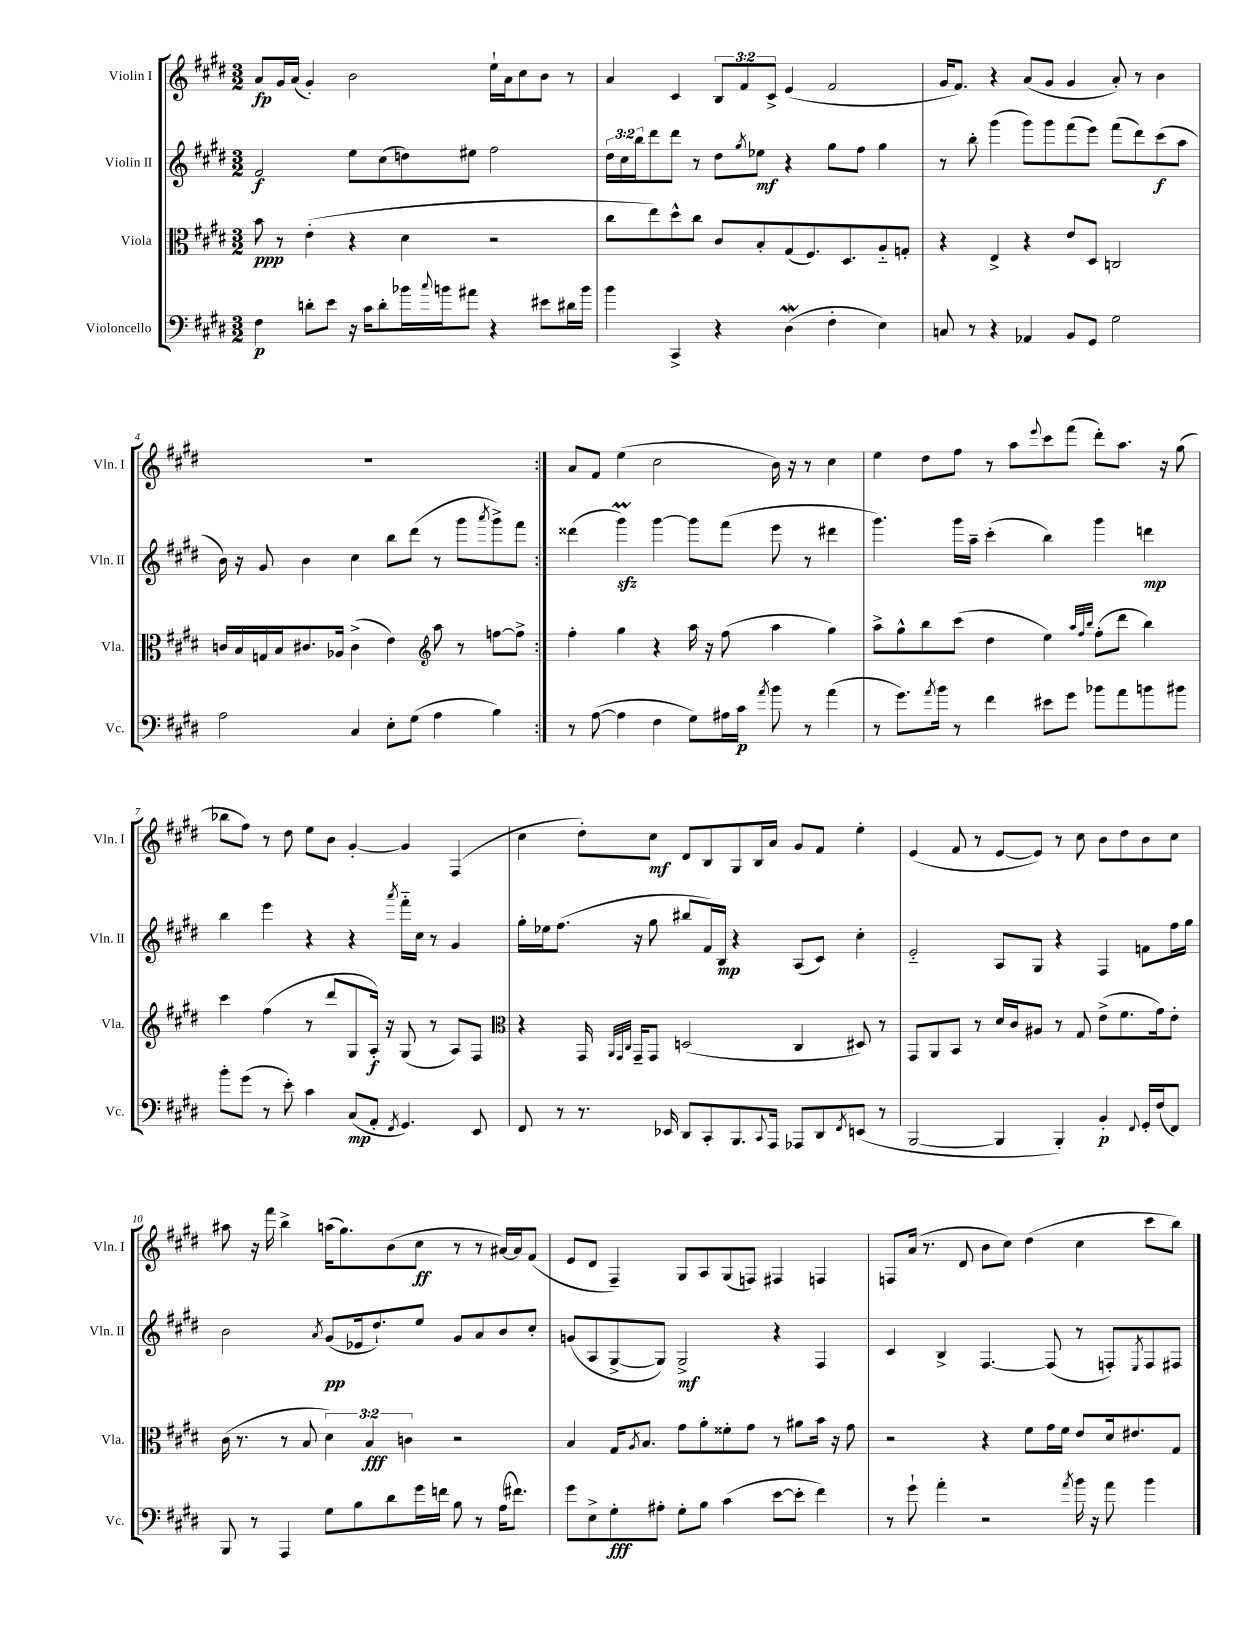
<<
\new StaffGroup <<
\new Staff = "s0" \with { instrumentName = "Violin I" shortInstrumentName = "Vln. I" } {
    \clef treble \key e \major \numericTimeSignature \time 3/2 \override Staff.TupletNumber.text = #tuplet-number::calc-fraction-text
    \repeat volta 2 { a'8\fp gis'16 a'16( gis'4-.) b'2 e''16-! a'16 cis''8 b'8 r8 |
    a'4 cis'4 \tuplet 3/2 { b8 fis'8 cis'8-> } e'4( fis'2 |
    gis'16 fis'8.) r4 a'8( gis'8 gis'4 a'8-.) r8 b'4 |
    R1. | }
    a'8 fis'8 e''4( cis''2 b'16) r16 r8 cis''4 |
    e''4 dis''8 fis''8 r8 a''8 \appoggiatura { e'''8 } cis'''8 fis'''8( dis'''8-.) a''8. r16 gis''8( |
    bes''8 fis''8) r8 dis''8 e''8 b'8 gis'4~-. gis'4 fis4( |
    cis''4 dis''8-.) cis''8\mf dis'8 b8 gis8 b16 a'16 gis'8 fis'8 e''4-. |
    e'4( fis'8 r8 e'8~ e'8) r8 cis''8 b'8 dis''8 b'8 cis''8 |
    ais''8 r16 fis'''16 b''4-> a''16( gis''8.) b'8( cis''8\ff r8 r8 ais'16~) ais'16 fis'8( |
    e'8 dis'8 fis4--) gis8 a8 gis8( f8) fis4 f4 |
    f8 a'16( r8. dis'8 b'8 cis''8) dis''4( cis''4 cis'''8 b''8) \bar "|." |
}
\new Staff = "s1" \with { instrumentName = "Violin II" shortInstrumentName = "Vln. II" } {
    \clef treble \key e \major \numericTimeSignature \time 3/2 \override Staff.TupletNumber.text = #tuplet-number::calc-fraction-text
    \repeat volta 2 { fis'2\f e''8 cis''8( d''8) eis''8 fis''2 |
    \tuplet 3/2 { dis''16 cis''16 b''16 } dis'''8 dis'''8 r8 dis''8 \acciaccatura { gis''8 } ees''8\mf r4 gis''8 fis''8 gis''4 |
    r8 b''8-. gis'''4( gis'''8) gis'''8 fis'''8( e'''8) fis'''8( dis'''8) cis'''8\f( a''8 |
    b'16) r16 gis'8 b'4 cis''4 b''8 dis'''8( r8 gis'''8 \acciaccatura { a'''8 } gis'''8->) fis'''8 | }
    disis'''4( gis'''4\prall\sfz) gis'''4~ gis'''8 fis'''8( e'''8 r8 dis'''4 |
    gis'''4.) gis'''16 a''16-- cis'''4-.( b''4) gis'''4 d'''4\mp |
    b''4 e'''4 r4 r4 \acciaccatura { a'''8 } fis'''16-_ cis''16 r8 gis'4 |
    gis''16-. ees''16 fis''8.( r16 gis''8 bis''8 fis'16) b16\mp r4 a8( cis'8) cis''4-. |
    e'2-_ a8 gis8 r4 fis4 f'8 fis''16 gis''16 |
    b'2 \acciaccatura { a'8 } gis'8\pp( ees'16 dis''8.-!) e''8 gis'8 a'8 b'8 cis''8-. |
    g'8( a8 gis8~-> gis8) gis2->\mf r4 fis4 |
    cis'4 b4-> fis4.~ fis8( r8 f8-.) \acciaccatura { e8 } f8 fis8 \bar "|." |
}
\new Staff = "s2" \with { instrumentName = "Viola" shortInstrumentName = "Vla." } {
    \clef alto \key e \major \numericTimeSignature \time 3/2 \override Staff.TupletNumber.text = #tuplet-number::calc-fraction-text
    \repeat volta 2 { b'8\ppp r8 e'4-.( r4 dis'4 r2 |
    cis''8 e''8) dis''8-^ cis''8 cis'8 b8-. gis8( fis8.) dis8. a8-_ g8-. |
    r4 e4-> r4 e'8 dis8 c2 |
    c'16 b16 g16 b16 cis'8. aes16 cis'4->( e'4) \clef treble a''8 r8 f''8~ f''8-> | }
    fis''4-. gis''4 r4 a''16 r16 fis''8( a''4 gis''4) |
    a''8-> gis''8-^ b''8 cis'''8( dis''4 e''4) \grace { a''32 fis''32 b''32 } fis''8-.( dis'''8 b''4) |
    cis'''4 fis''4( r8 dis'''8 gis8 a16-.\f) r16 gis8( r8 a8) fis8 |
    \clef alto r4 gis,16 \grace { a,32 gis,32 cis32 } gis,16-- gis,8 d2( cis4 dis8) r8 |
    gis,8 a,8 b,8 r8 dis'16 cis'16 ais8 r8 gis8 e'8->( fis'8. gis'16) e'8-. |
    cis'16( r8. r8 b8 \tuplet 3/2 { dis'4) b4\fff c'4 } r2 |
    b4 gis16 \acciaccatura { a8 } b8. gis'8 a'8-. fisis'8-. gis'8 r8 ais'8 b'16 r16 gis'8 |
    r2 r4 fis'8 gis'16 fis'16 e'8 dis'16 eis'8. gis8 \bar "|." |
}
\new Staff = "s3" \with { instrumentName = "Violoncello" shortInstrumentName = "Vc." } {
    \clef bass \key e \major \numericTimeSignature \time 3/2
    \repeat volta 2 { fis4\p d'8-. e'8 r16 cis'16 d'8-. bes'16 \appoggiatura { cis''8 } b'16 ais'8 r4 eis'8 dis'16 b'16 |
    b'4 cis,4-> r4 dis4\mordent( fis4-. e4) |
    c8 r8 r4 aes,4 b,8 gis,8 gis2 |
    a2 cis4 e8-. gis8( a4 b4) | }
    r8 a8~( a4 fis4 gis8) ais16 cis'16\p \acciaccatura { a'8 } b'8 r8 a'4( |
    r8 gis'8.) \acciaccatura { a'8 } b'16 r8 fis'4 eis'8 gis'8 bes'8 a'8 b'8 bis'8 |
    b'8-. gis'8( r8 e'8-.) cis'4 cis8\mp( a,8-. \acciaccatura { fis,8 } gis,4.) e,8 |
    fis,8 r8 r8. ees,16 dis,8 cis,8-. b,,8. \appoggiatura { cis,8 } a,,16 aes,,8 dis,8 \acciaccatura { fis,8 } e,8( r8 |
    b,,2~ b,,4 b,,4-.) b,4-.\p \appoggiatura { fis,8 } gis,16-. fis16( fis,8) |
    b,,8 r8 a,,4 gis8 b8 dis'8 gis'16 f'16 b8 r8 a16( fis'8.) |
    gis'8 e8-> gis8-.\fff ais8-. gis8-. b8 cis'4( e'8~ e'8-. fis'4) |
    r8 gis'8-! a'4-. r2 \acciaccatura { a'8 } b'16 r16 a'8 b'4 \bar "|." |
}
>>
>>
